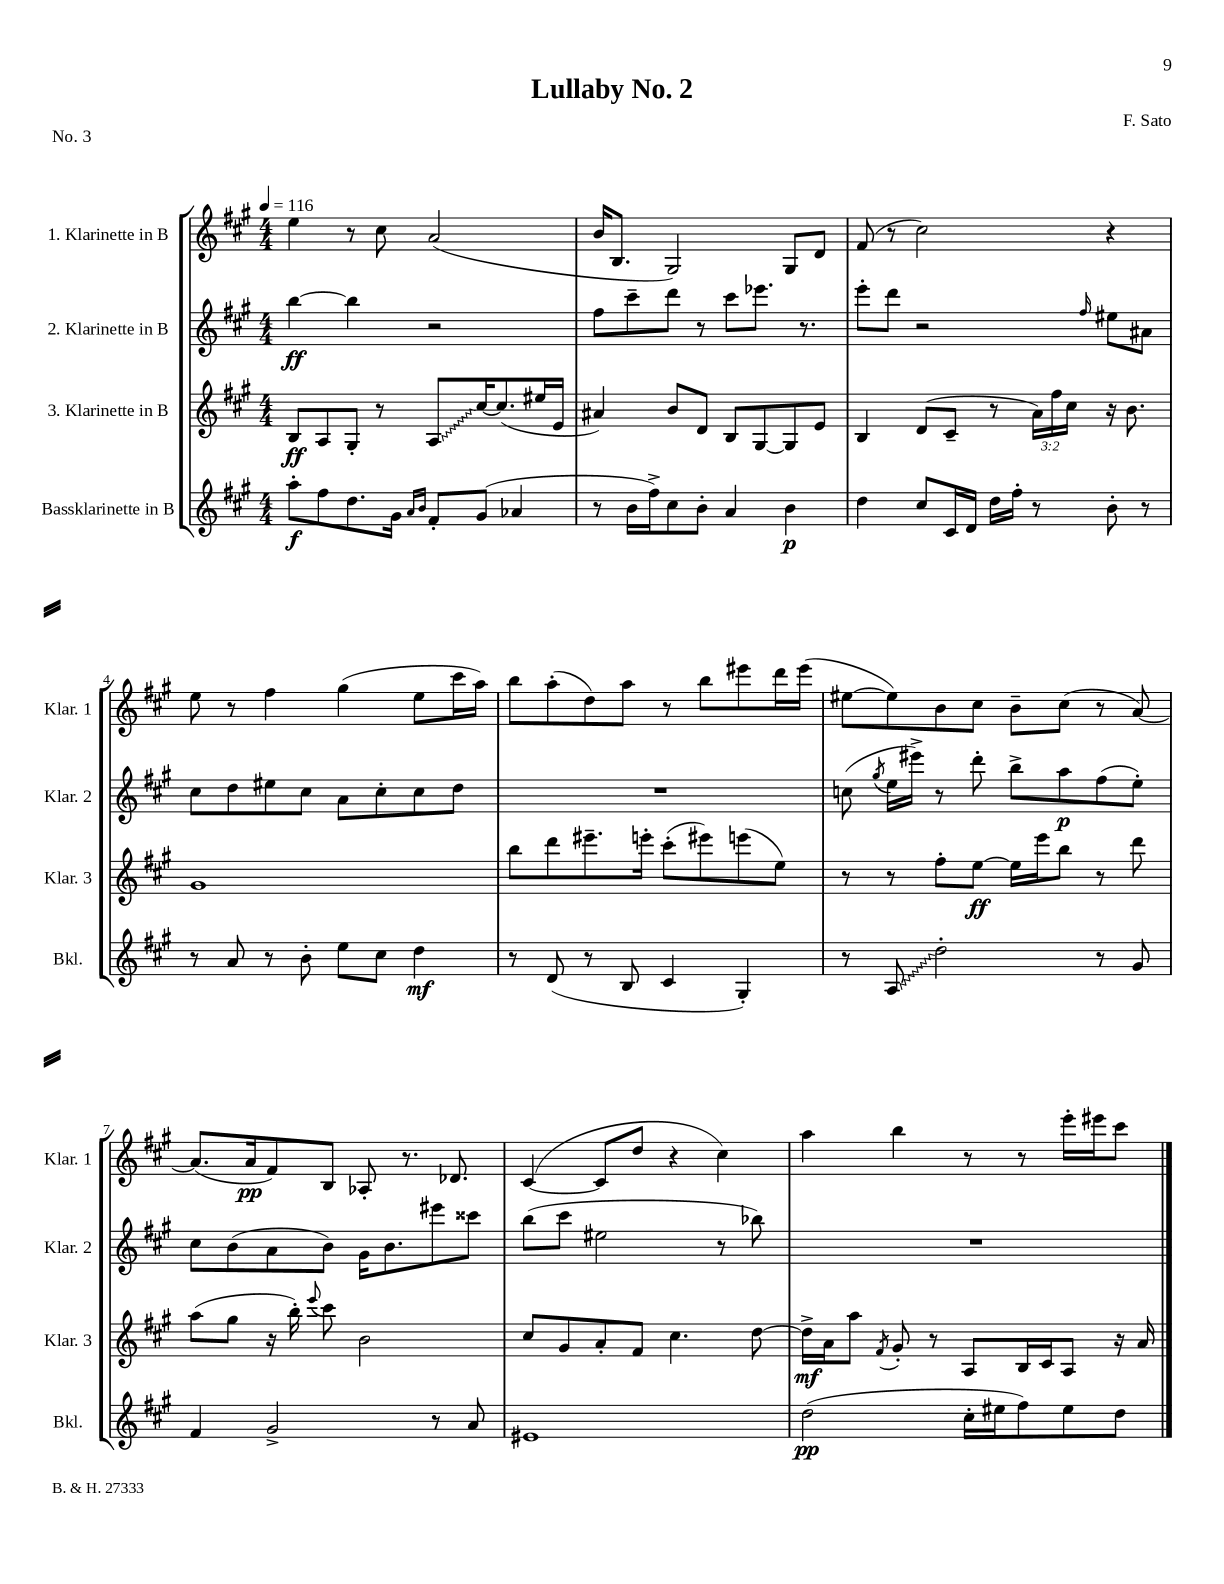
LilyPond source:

\header { title = "Lullaby No. 2" composer = "F. Sato" piece = "No. 3" }
<<
\new StaffGroup <<
\new Staff = "s0" \with { instrumentName = "1. Klarinette in B" shortInstrumentName = "Klar. 1" } {
    \clef treble \key a \major \numericTimeSignature \time 4/4 \tempo 4 = 116
    \autoBeamOff e''4 r8 cis''8 a'2( |
    b'16[ b8.] gis2) gis8[ d'8] |
    fis'8( r8 cis''2) r4 |
    e''8 r8 fis''4 gis''4( e''8[ cis'''16 a''16]) |
    b''8[ a''8-.( d''8) a''8] r8 b''8[ eis'''8 d'''16 eis'''16]( |
    eis''8[~ eis''8) b'8 cis''8] b'8[-- cis''8]( r8 a'8~) |
    a'8.[( a'16\pp fis'8) b8] aes8-. r8. des'8. |
    cis'4~( cis'8[ d''8] r4 cis''4) |
    a''4 b''4 r8 r8 e'''16[-. eis'''16 cis'''8] \bar "|." |
}
\new Staff = "s1" \with { instrumentName = "2. Klarinette in B" shortInstrumentName = "Klar. 2" } {
    \clef treble \key a \major \numericTimeSignature \time 4/4
    \autoBeamOff b''4~\ff b''4 r2 |
    fis''8[ cis'''8-- d'''8] r8 cis'''8[ ees'''8.] r8. |
    e'''8[-. d'''8] r2 \grace { fis''16 } eis''8[ ais'8] |
    cis''8[ d''8 eis''8 cis''8] a'8[ cis''8-. cis''8 d''8] |
    R1 |
    c''8( \acciaccatura { gis''8 } e''16[ eis'''16]->) r8 d'''8-. b''8[-> a''8\p fis''8( e''8]-.) |
    cis''8[ b'8( a'8 b'8]) gis'16[ b'8. eis'''8 cisis'''8] |
    b''8[( cis'''8] eis''2 r8 bes''8) |
    R1 \bar "|." |
}
\new Staff = "s2" \with { instrumentName = "3. Klarinette in B" shortInstrumentName = "Klar. 3" } {
    \clef treble \key a \major \numericTimeSignature \time 4/4 \override Staff.TupletNumber.text = #tuplet-number::calc-fraction-text
    \autoBeamOff b8[\ff a8 gis8]-. r8 \once \override Glissando.style = #'zigzag a8[\glissando cis''16~ cis''8.( eis''16 e'16] |
    ais'4) b'8[ d'8] b8[ gis8~ gis8 e'8] |
    b4 d'8[( cis'8]-- r8 \tuplet 3/2 { a'16[) fis''16 cis''16] } r16 b'8. |
    gis'1 |
    b''8[ d'''8 eis'''8.-- e'''16]-. cis'''8[-.( eis'''8) e'''8( e''8]) |
    r8 r8 fis''8[-. e''8]~\ff e''16[ e'''16 b''8] r8 d'''8 |
    a''8[( gis''8] r16 b''16-.) \appoggiatura { e'''8 } cis'''8 b'2 |
    cis''8[ gis'8 a'8-. fis'8] cis''4. d''8~ |
    d''16[->\mf a'16 a''8] \acciaccatura { fis'8 } gis'8-. r8 a8[ b16 cis'16 a8] r16 a'16 \bar "|." |
}
\new Staff = "s3" \with { instrumentName = "Bassklarinette in B" shortInstrumentName = "Bkl." } {
    \clef treble \key a \major \numericTimeSignature \time 4/4
    \autoBeamOff a''8[-.\f fis''8 d''8. gis'16] \grace { a'16[ b'16] } fis'8[-. gis'8]( aes'4 |
    r8 b'16[ fis''16->) cis''8 b'8]-. a'4 b'4\p |
    d''4 cis''8[ cis'16 d'16] d''16[ fis''16]-. r8 b'8-. r8 |
    r8 a'8 r8 b'8-. e''8[ cis''8] d''4\mf |
    r8 d'8( r8 b8 cis'4 gis4-.) |
    r8 \once \override Glissando.style = #'zigzag a8\glissando d''2-. r8 gis'8 |
    fis'4 gis'2-> r8 a'8 |
    eis'1 |
    d''2\pp( cis''16[-. eis''16 fis''8) eis''8 d''8] \bar "|." |
}
>>
>>
